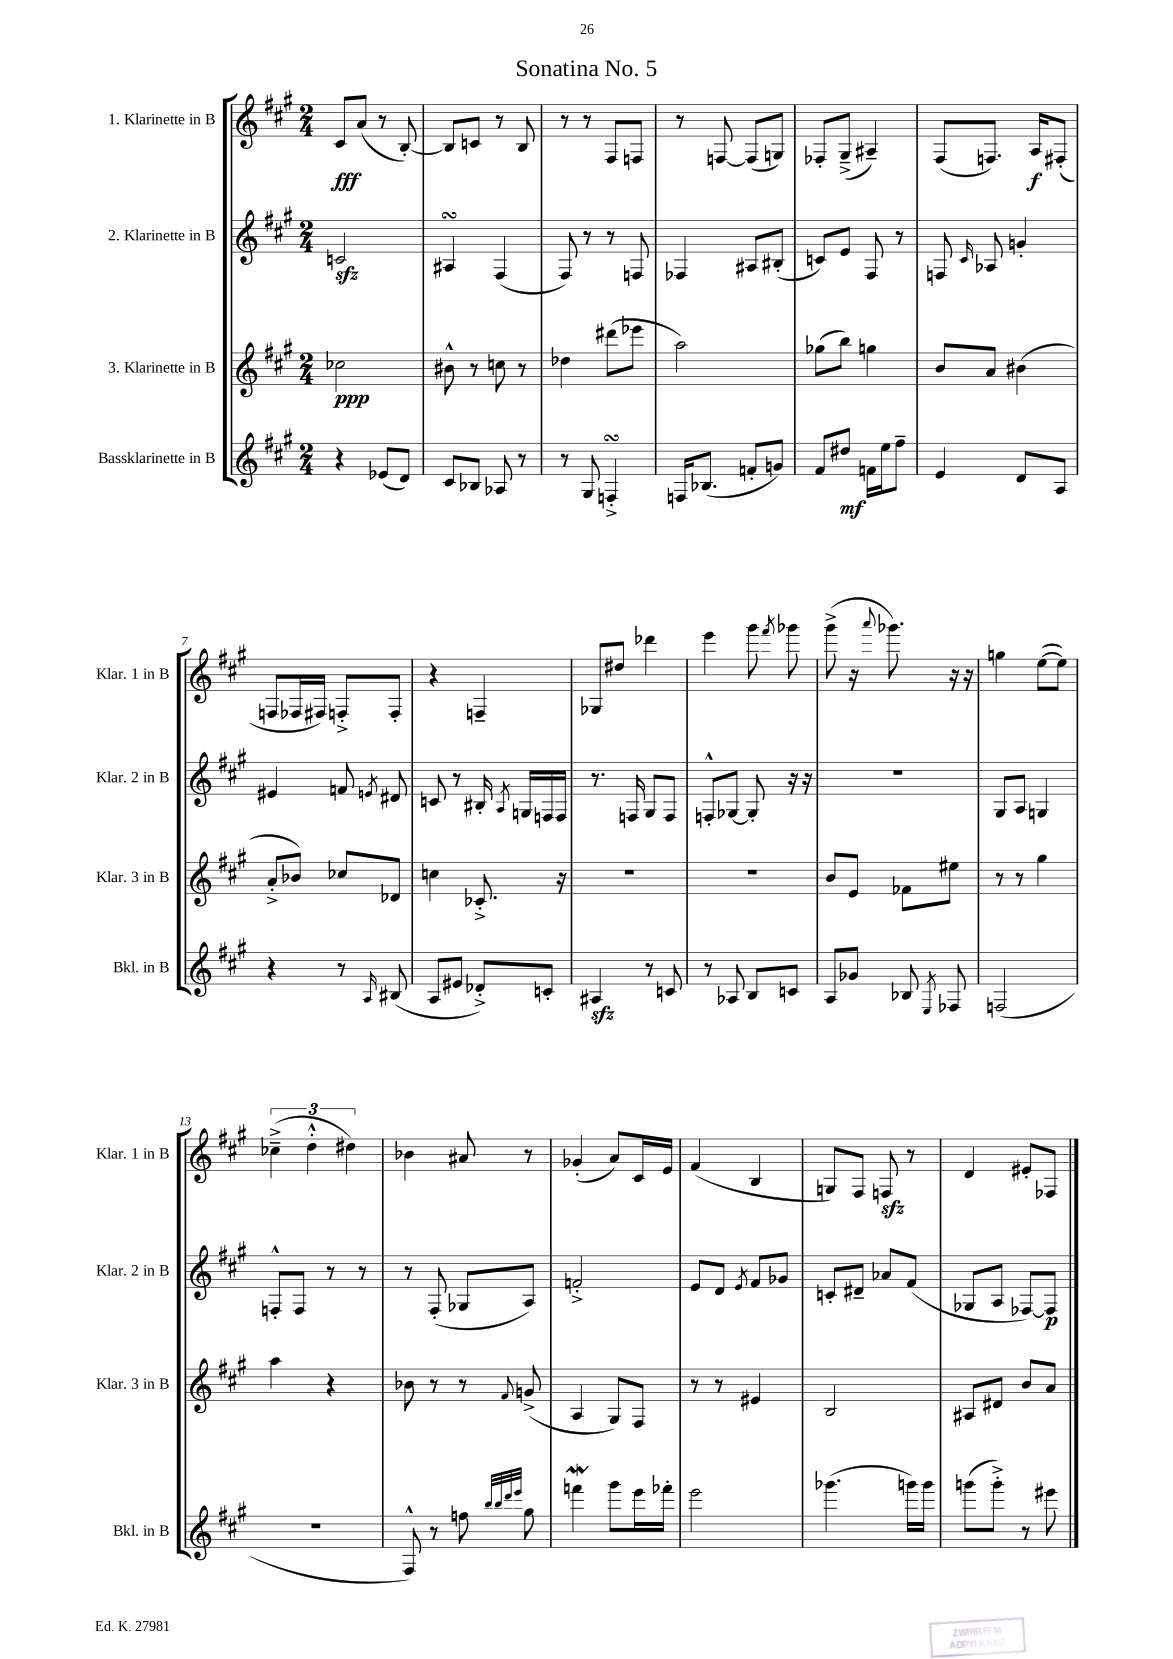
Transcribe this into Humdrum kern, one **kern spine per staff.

**kern	**dynam	**kern	**dynam	**kern	**dynam	**kern	**dynam
*part4	*part4	*part3	*part3	*part2	*part2	*part1	*part1
*staff4	*staff4	*staff3	*staff3	*staff2	*staff2	*staff1	*staff1
*I"Bassklarinette in B	*	*I"3. Klarinette in B	*	*I"2. Klarinette in B	*	*I"1. Klarinette in B	*
*I'Bkl. in B	*	*I'Klar. 3 in B	*	*I'Klar. 2 in B	*	*I'Klar. 1 in B	*
*clefG2	*	*clefG2	*	*clefG2	*	*clefG2	*
*k[f#c#g#]	*	*k[f#c#g#]	*	*k[f#c#g#]	*	*k[f#c#g#]	*
*M2/4	*	*M2/4	*	*M2/4	*	*M2/4	*
=1	=1	=1	=1	=1	=1	=1	=1
4r	.	2cc-X\	ppp	2cnzz/	.	8c#/L	fff
.	.	.	.	.	.	(8a/J	.
(8e-X/L	.	.	.	.	.	8r	.
8d/J)	.	.	.	.	.	[8B'/)	.
=2	=2	=2	=2	=2	=2	=2	=2
8c#/L	.	8b#X^^\	.	4A#XsSsS/	.	8B/L]	.
8B-X/J	.	8r	.	.	.	8cn/J	.
8A-X/	.	8ccn\	.	(4F#/	.	8r	.
8r	.	8r	.	.	.	8B/	.
=3	=3	=3	=3	=3	=3	=3	=3
8r	.	4dd-X\	.	8F#/)	.	8r	.
8G#/	.	.	.	8r	.	8r	.
4FnsSSs'^/	.	(8ddd#X\L	.	8r	.	8F#/L	.
.	.	8eee-X\J	.	8Fn/	.	8Fn/J	.
=4	=4	=4	=4	=4	=4	=4	=4
16Fn/KL	.	2aa\)	.	4F-X/	.	8r	.
(8.B-X/J	.	.	.	.	.	.	.
.	.	.	.	.	.	[8Fn/	.
8fn'/L	.	.	.	8A#X/L	.	(8F/L]	.
8gn/J)	.	.	.	(8B#X'/J	.	8Gn/J)	.
=5	=5	=5	=5	=5	=5	=5	=5
8f#/L	.	(8gg-X\L	.	8cn/L)	.	8F-X'/L	.
8dd#X/J	mf	8bb\J)	.	8e/J	.	(8G#~^/J	.
16fn\LL	.	4ggn\	.	8F#/	.	4A#X~/)	.
16ee\J	.	.	.	.	.	.	.
8ff#~\J	.	.	.	8r	.	.	.
=6	=6	=6	=6	=6	=6	=6	=6
4e/	.	8b/L	.	8Fn/	.	(8F#/L	.
.	.	.	.	16qqc#/	.	.	.
.	.	8a/J	.	8A-X/	.	8.Fn/J)	.
8d/L	.	(4b#X\	.	4gn'/	.	.	.
.	.	.	.	.	.	16A/KL	f
8A/J	.	.	.	.	.	(8F#X'/J	.
!!LO:LB:g=z
=7	=7	=7	=7	=7	=7	=7	=7
4r	.	8a'^/L	.	4e#X/	.	8Fn/L	.
.	.	8b-X/J)	.	.	.	16F-X/L	.
.	.	.	.	.	.	16F#X/JJ)	.
8r	.	8cc-X/L	.	8fn/	.	8Fn'^/L	.
16qqA/	.	.	.	8qen/	.	.	.
(8B#X/	.	8d-X/J	.	8d#X/	.	8F'/J	.
=8	=8	=8	=8	=8	=8	=8	=8
8A/L	.	4ccn\	.	8cn/	.	4r	.
8e#X/J	.	.	.	8r	.	.	.
8d-X'^/L)	.	8.c-X'^/	.	16B#X'/	.	4Fn~/	.
.	.	.	.	8qA/	.	.	.
.	.	.	.	16Gn/LL	.	.	.
8cn'/J	.	.	.	16Fn/	.	.	.
.	.	16r	.	16F/JJ	.	.	.
=9	=9	=9	=9	=9	=9	=9	=9
4A#Xzz/	.	2r	.	8.r	.	8G-X/L	.
.	.	.	.	.	.	8dd#X/J	.
.	.	.	.	16Fn/	.	.	.
8r	.	.	.	8G#/L	.	4ddd-X\	.
8cn/	.	.	.	8F/J	.	.	.
=10	=10	=10	=10	=10	=10	=10	=10
8r	.	2r	.	8Fn'^^/L	.	4eee\	.
8A-X/	.	.	.	[8G-X/J	.	.	.
8B/L	.	.	.	8G-'/]	.	8ggg#\	.
.	.	.	.	.	.	8qfff#/	.
8cn/J	.	.	.	16r	.	8ggg-X\	.
.	.	.	.	16r	.	.	.
=11	=11	=11	=11	=11	=11	=11	=11
8A/L	.	8b/L	.	2r	.	(8ggg#^\	.
8g-X/J	.	8e/J	.	.	.	16r	.
.	.	.	.	.	.	8qqaaa/	.
.	.	.	.	.	.	8.ggg-X\)	.
8B-X/	.	8f-X\L	.	.	.	.	.
8qE/	.	.	.	.	.	.	.
8F-X/	.	8ee#X\J	.	.	.	16r	.
.	.	.	.	.	.	16r	.
=12	=12	=12	=12	=12	=12	=12	=12
(2Fn/	.	8r	.	8G#/L	.	4ggn\	.
.	.	8r	.	8A/J	.	.	.
.	.	4gg#\	.	4Gn/	.	([8ee\L	.
.	.	.	.	.	.	8ee\J])	.
!!LO:LB:g=z
=13	=13	=13	=13	=13	=13	=13	=13
2r	.	4aa\	.	8Fn'^^/L	.	(6cc-X~^\	.
.	.	.	.	8F/J	.	.	.
.	.	.	.	.	.	6dd'^^\	.
.	.	4r	.	8r	.	.	.
.	.	.	.	.	.	6dd#X\)	.
.	.	.	.	8r	.	.	.
=14	=14	=14	=14	=14	=14	=14	=14
8F#^^/)	.	8b-X\	.	8r	.	4b-X\	.
8r	.	8r	.	(8F#'/	.	.	.
8ffn\	.	8r	.	8G-X/L	.	8a#X/	.
32qqbb/LLL	.	.	.	.	.	.	.
32qqbb/	.	.	.	.	.	.	.
32qqddd/	.	.	.	.	.	.	.
32qqeee/JJJ	.	8qqf#/	.	.	.	.	.
8gg#\	.	(8gn^/	.	8A/J)	.	8r	.
=15	=15	=15	=15	=15	=15	=15	=15
4fffnw\	.	4A/	.	2fn'^/	.	(4g-X'/	.
8ggg#\L	.	8G#/L)	.	.	.	8a/L)	.
16eee\L	.	8F#/J	.	.	.	16c#/L	.
16fff-X'\JJ	.	.	.	.	.	16e/JJ	.
=16	=16	=16	=16	=16	=16	=16	=16
2eee\	.	8r	.	8e/L	.	(4f#/	.
.	.	8r	.	8d/J	.	.	.
.	.	.	.	8qe/	.	.	.
.	.	4e#X/	.	8f#/L	.	4B/	.
.	.	.	.	8g-X/J	.	.	.
=17	=17	=17	=17	=17	=17	=17	=17
(4.ggg-X\	.	2B/	.	8cn'/L	.	8Gn/L)	.
.	.	.	.	8d#X~/J	.	8F#/J	.
.	.	.	.	8a-X/L	.	8Fnzz/	.
16gggn\LL)	.	.	.	(8f#/J	.	8r	.
16ggg\JJ	.	.	.	.	.	.	.
=18	=18	=18	=18	=18	=18	=18	=18
(8gggn\L	.	8A#X/L	.	8G-X/L	.	4d/	.
8ggg'^\J)	.	8d#X/J	.	8A/J	.	.	.
8r	.	8b/L	.	[8F-X/L)	.	8e#X'/L	.
8eee#X\	.	8a/J	.	8F-/J]	p	8F-X/J	.
==	==	==	==	==	==	==	==
*-	*-	*-	*-	*-	*-	*-	*-
